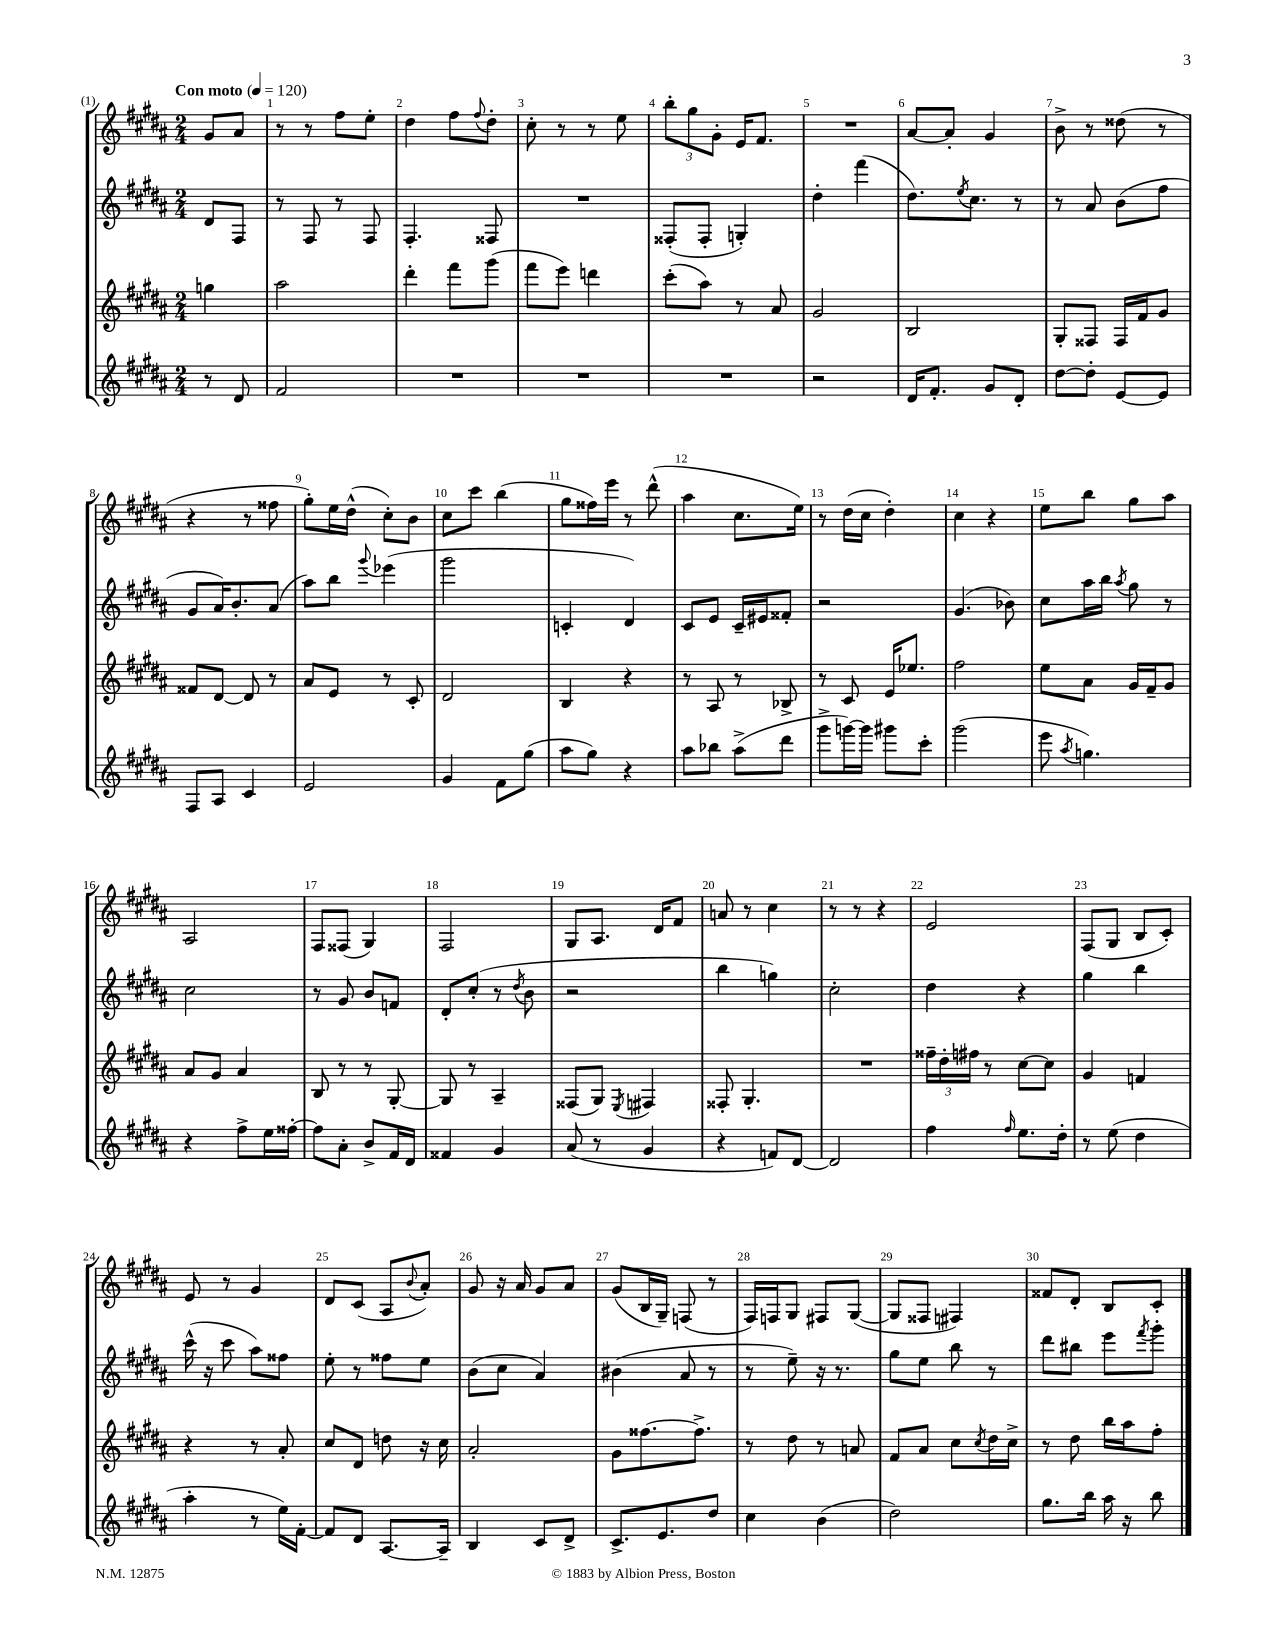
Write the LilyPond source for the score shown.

<<
\new StaffGroup <<
\new Staff = "s0" {
    \clef treble \key b \major \numericTimeSignature \time 2/4 \partial 4 \tempo "Con moto" 4 = 120
    gis'8 ais'8 |
    r8 r8 fis''8 e''8-. |
    dis''4 fis''8 \appoggiatura { fis''8 } dis''8-. |
    cis''8-. r8 r8 e''8 |
    \tuplet 3/2 { b''8-. gis''8 gis'8-. } e'16 fis'8. |
    R2 |
    ais'8~ ais'8-. gis'4 |
    b'8-> r8 disis''8( r8 |
    r4 r8 fisis''8 |
    gis''8-.) e''16 dis''16-^( cis''8-.) b'8 |
    cis''8 cis'''8 b''4( |
    gis''8 fisis''16) e'''16 r8 dis'''8-^( |
    ais''4 cis''8. e''16) |
    r8 dis''16( cis''16 dis''4-.) |
    cis''4 r4 |
    e''8 b''8 gis''8 ais''8 |
    ais2 |
    fis8 fisis8( gis4) |
    fis2 |
    gis8 ais8. dis'16 fis'8 |
    a'8 r8 cis''4 |
    r8 r8 r4 |
    e'2 |
    fis8( gis8 b8 cis'8-.) |
    e'8 r8 gis'4 |
    dis'8 cis'8( ais8 \appoggiatura { b'8 } ais'8-.) |
    gis'8 r16 ais'16 gis'8 ais'8 |
    gis'8( b16 gis16--) f8( r8 |
    fis16) f16 gis8 fis8 gis8~( |
    gis8 fisis8 fis4) |
    fisis'8 dis'8-. b8 cis'8-. \bar "|." |
}
\new Staff = "s1" {
    \clef treble \key b \major \numericTimeSignature \time 2/4 \partial 4
    dis'8 fis8 |
    r8 fis8 r8 fis8 |
    fis4.-. fisis8 |
    R2 |
    fisis8-.( fisis8-. g4-.) |
    dis''4-. fis'''4( |
    dis''8.) \acciaccatura { e''8 } cis''8. r8 |
    r8 ais'8 b'8( fis''8 |
    gis'8 ais'16) b'8.-. ais'8( |
    ais''8) b''8 \appoggiatura { gis'''8 } ees'''4( |
    gis'''2 |
    c'4-. dis'4) |
    cis'8 e'8 cis'16-- eis'16 fisis'8-. |
    r2 |
    gis'4.( bes'8) |
    cis''8 ais''16 b''16 \acciaccatura { ais''8 } gis''8 r8 |
    cis''2 |
    r8 gis'8 b'8 f'8 |
    dis'8-. cis''8-.( r8 \acciaccatura { dis''8 } b'8 |
    r2 |
    b''4 g''4) |
    cis''2-. |
    dis''4 r4 |
    gis''4 b''4 |
    cis'''16-^( r16 cis'''8 ais''8) fisis''8 |
    e''8-. r8 fisis''8 e''8 |
    b'8( cis''8 ais'4) |
    bis'4( ais'8 r8 |
    r8 e''8--) r16 r8. |
    gis''8 e''8 b''8 r8 |
    dis'''8 bis''8 e'''8 \acciaccatura { fis'''8 } gis'''8-. \bar "|." |
}
\new Staff = "s2" {
    \clef treble \key b \major \numericTimeSignature \time 2/4 \partial 4
    g''4 |
    ais''2 |
    dis'''4-. fis'''8 gis'''8( |
    fis'''8 e'''8) d'''4 |
    cis'''8-.( ais''8) r8 ais'8 |
    gis'2 |
    b2 |
    gis8-. fisis8 fisis16 fis'16 gis'8 |
    fisis'8 dis'8~ dis'8 r8 |
    ais'8 e'8 r8 cis'8-. |
    dis'2 |
    b4 r4 |
    r8 ais8 r8 bes8-> |
    r8 cis'8 e'16 ees''8. |
    fis''2 |
    e''8 ais'8 gis'16 fis'16-- gis'8 |
    ais'8 gis'8 ais'4 |
    b8 r8 r8 gis8~-. |
    gis8 r8 ais4-- |
    fisis8( gis8) \acciaccatura { e8 } fis4 |
    fisis8-. gis4.-. |
    R2 |
    \tuplet 3/2 { fisis''16-- dis''16-. fis''16 } r8 cis''8~ cis''8 |
    gis'4 f'4 |
    r4 r8 ais'8-. |
    cis''8 dis'8 d''8 r16 cis''16 |
    ais'2-. |
    gis'8 fisis''8.~ fisis''8.-> |
    r8 dis''8 r8 a'8 |
    fis'8 ais'8 cis''8 \acciaccatura { cis''8 } dis''16 cis''16-> |
    r8 dis''8 b''16 ais''16 fis''8-. \bar "|." |
}
\new Staff = "s3" {
    \clef treble \key b \major \numericTimeSignature \time 2/4 \partial 4
    r8 dis'8 |
    fis'2 |
    R2 |
    R2 |
    R2 |
    r2 |
    dis'16 fis'8.-. gis'8 dis'8-. |
    dis''8~ dis''8-. e'8~ e'8 |
    fis8 ais8 cis'4 |
    e'2 |
    gis'4 fis'8 gis''8( |
    ais''8 gis''8) r4 |
    ais''8 bes''8 ais''8->( dis'''8 |
    gis'''8-> g'''16~) g'''16 gis'''8 cis'''8-. |
    gis'''2( |
    e'''8 \acciaccatura { ais''8 } g''4.) |
    r4 fis''8-> e''16 fisis''16~-. |
    fisis''8 ais'8-. b'8-> fis'16 dis'16 |
    fisis'4 gis'4 |
    ais'8( r8 gis'4 |
    r4 f'8) dis'8~ |
    dis'2 |
    fis''4 \grace { fis''16 } e''8. dis''16-. |
    r8 e''8( dis''4 |
    ais''4-. r8 e''16) fis'16~-. |
    fis'8 dis'8 ais8.~ ais16-- |
    b4 cis'8 dis'8-> |
    cis'8.-> e'8. dis''8 |
    cis''4 b'4( |
    dis''2) |
    gis''8. b''16 ais''16 r16 b''8 \bar "|." |
}
>>
>>
\layout { \context { \Score \override BarNumber.break-visibility = ##(#f #t #t) barNumberVisibility = #all-bar-numbers-visible } }
